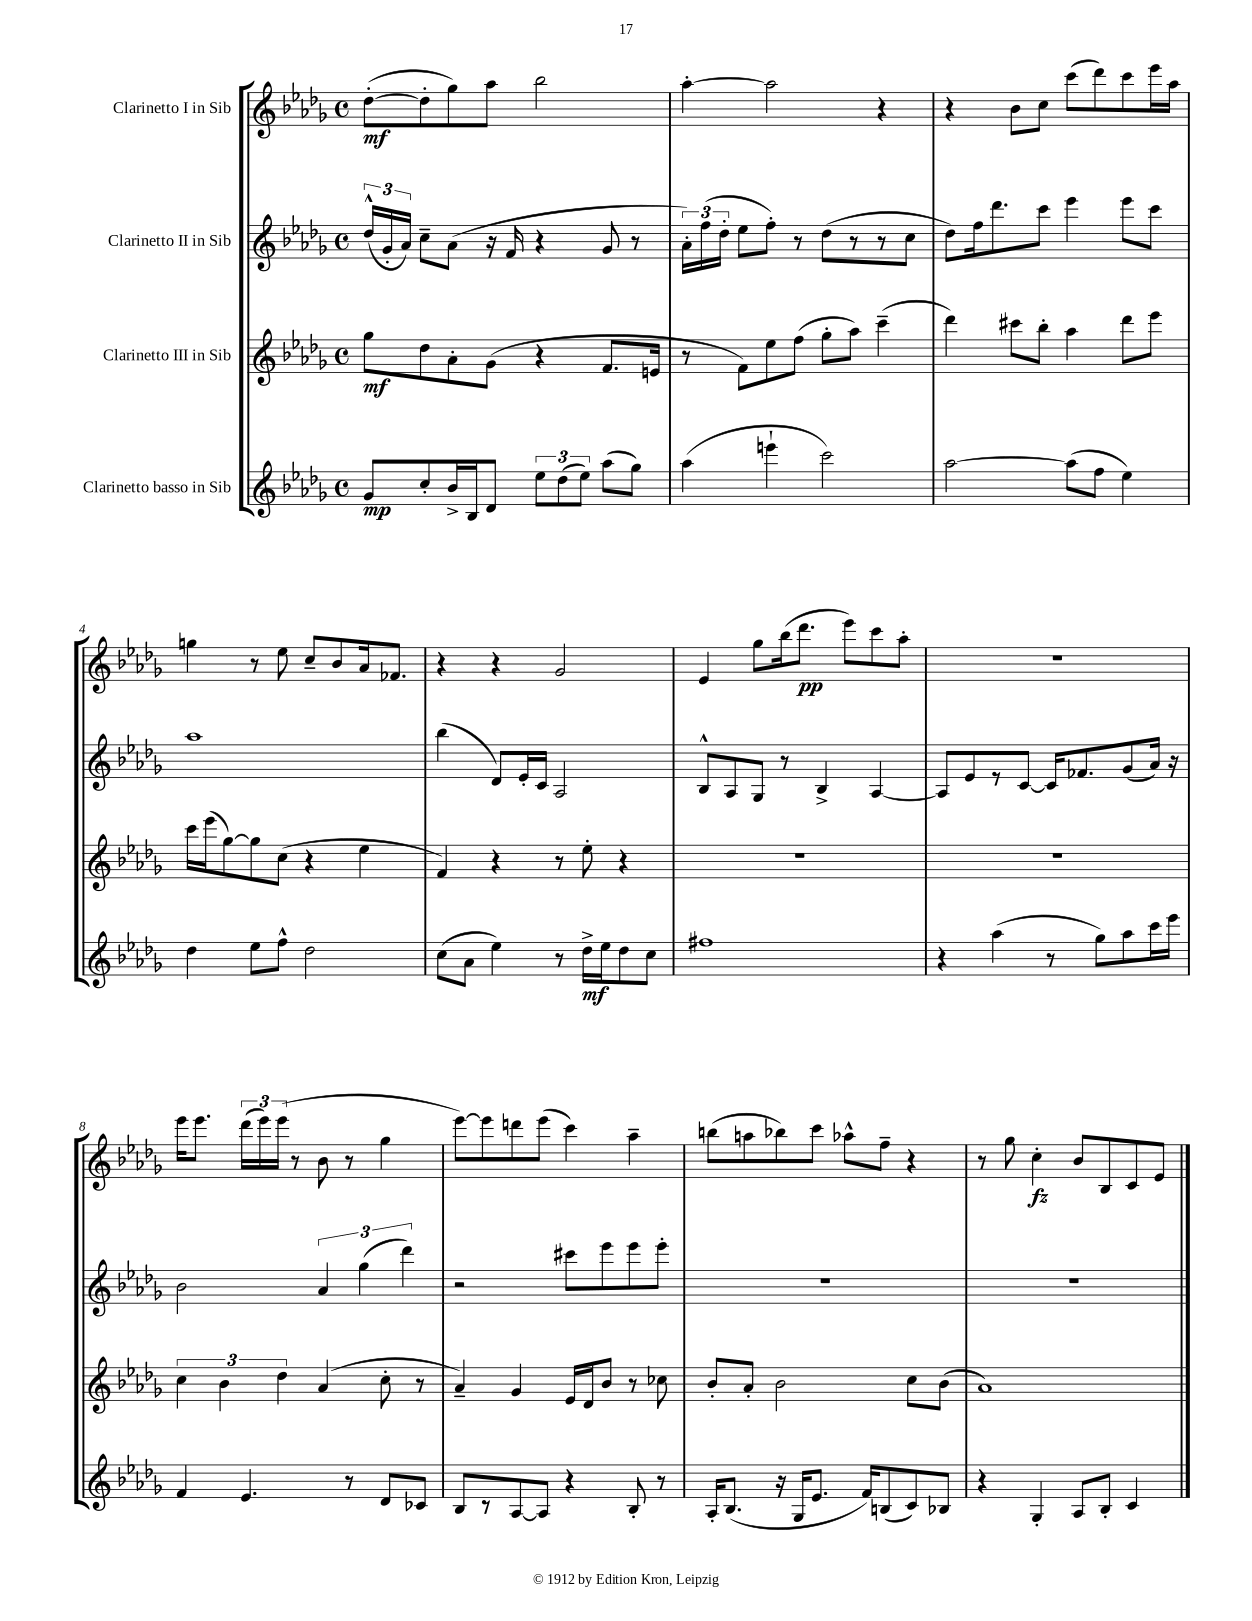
<<
\new StaffGroup <<
\new Staff = "s0" \with { instrumentName = "Clarinetto I in Sib" } {
    \clef treble \key des \major \defaultTimeSignature \time 4/4
    \autoBeamOff des''8[~-.\mf( des''8-. ges''8) aes''8] bes''2 |
    aes''4~-. aes''2 r4 |
    r4 bes'8[ c''8] c'''8[( des'''8) c'''8 ees'''16 aes''16] |
    g''4 r8 ees''8 c''8[-- bes'8 aes'16 fes'8.] |
    r4 r4 ges'2 |
    ees'4 ges''8[ bes''16( des'''8.]\pp ees'''8[) c'''8 aes''8]-. |
    r1 |
    ees'''16[ ees'''8.] \tuplet 3/2 { des'''16[( ees'''16) ees'''16]( } r8 bes'8 r8 ges''4 |
    ees'''8[~) ees'''8 d'''8 ees'''8]( c'''4) aes''4-- |
    b''8[( a''8 bes''8) c'''8] aes''8[-^ f''8]-- r4 |
    r8 ges''8 c''4-.\fz bes'8[ bes8 c'8 ees'8] \bar "|." |
}
\new Staff = "s1" \with { instrumentName = "Clarinetto II in Sib" } {
    \clef treble \key des \major \defaultTimeSignature \time 4/4
    \autoBeamOff \tuplet 3/2 { des''16[-^( ges'16-. aes'16]) } c''8[-- aes'8]( r16 f'16 r4 ges'8 r8 |
    \tuplet 3/2 { aes'16[-.) f''16( des''16]-. } ees''8[ f''8]-.) r8 des''8[( r8 r8 c''8] |
    des''8[) f''16 des'''8. c'''8] ees'''4 ees'''8[ c'''8] |
    aes''1 |
    bes''4( des'8[) ees'16-. c'16] aes2 |
    bes8[-^ aes8 ges8] r8 bes4-> aes4~ |
    aes8[ ees'8 r8 c'8]~ c'16[ fes'8. ges'8( aes'16]) r16 |
    bes'2 \tuplet 3/2 { aes'4 ges''4( des'''4) } |
    r2 cis'''8[ ees'''8 ees'''8 ees'''8]-. |
    R1 |
    R1 \bar "|." |
}
\new Staff = "s2" \with { instrumentName = "Clarinetto III in Sib" } {
    \clef treble \key des \major \defaultTimeSignature \time 4/4
    \autoBeamOff ges''8[\mf des''8 aes'8-. ges'8]( r4 f'8.[ e'16] |
    r8 f'8[) ees''8 f''8]( ges''8[-. aes''8]) c'''4--( |
    des'''4) cis'''8[ bes''8]-. aes''4 des'''8[ ees'''8] |
    c'''16[ ees'''16( ges''8~) ges''8 c''8]( r4 ees''4 |
    f'4) r4 r8 ees''8-. r4 |
    R1 |
    R1 |
    \tuplet 3/2 { c''4 bes'4 des''4 } aes'4( c''8-. r8 |
    aes'4--) ges'4 ees'16[ des'16 bes'8] r8 ces''8 |
    bes'8[-. aes'8]-. bes'2 c''8[ bes'8]( |
    aes'1) \bar "|." |
}
\new Staff = "s3" \with { instrumentName = "Clarinetto basso in Sib" } {
    \clef treble \key des \major \defaultTimeSignature \time 4/4
    \autoBeamOff ges'8[\mp c''8-. bes'16-> bes16 des'8] \tuplet 3/2 { ees''8[ des''8( ees''8]) } aes''8[( ges''8]) |
    aes''4( e'''4-! c'''2) |
    aes''2~ aes''8[( f''8] ees''4) |
    des''4 ees''8[ f''8]-^ des''2 |
    c''8[( aes'8] ees''4) r8 des''16[->\mf ees''16 des''8 c''8] |
    fis''1 |
    r4 aes''4( r8 ges''8[) aes''8 c'''16 ees'''16] |
    f'4 ees'4. r8 des'8[ ces'8] |
    bes8[ r8 aes8~ aes8] r4 bes8-. r8 |
    aes16[-. bes8.]( r16 ges16[ ees'8.] f'16[) b8( c'8) bes8] |
    r4 ges4-. aes8[ bes8]-. c'4 \bar "|." |
}
>>
>>
